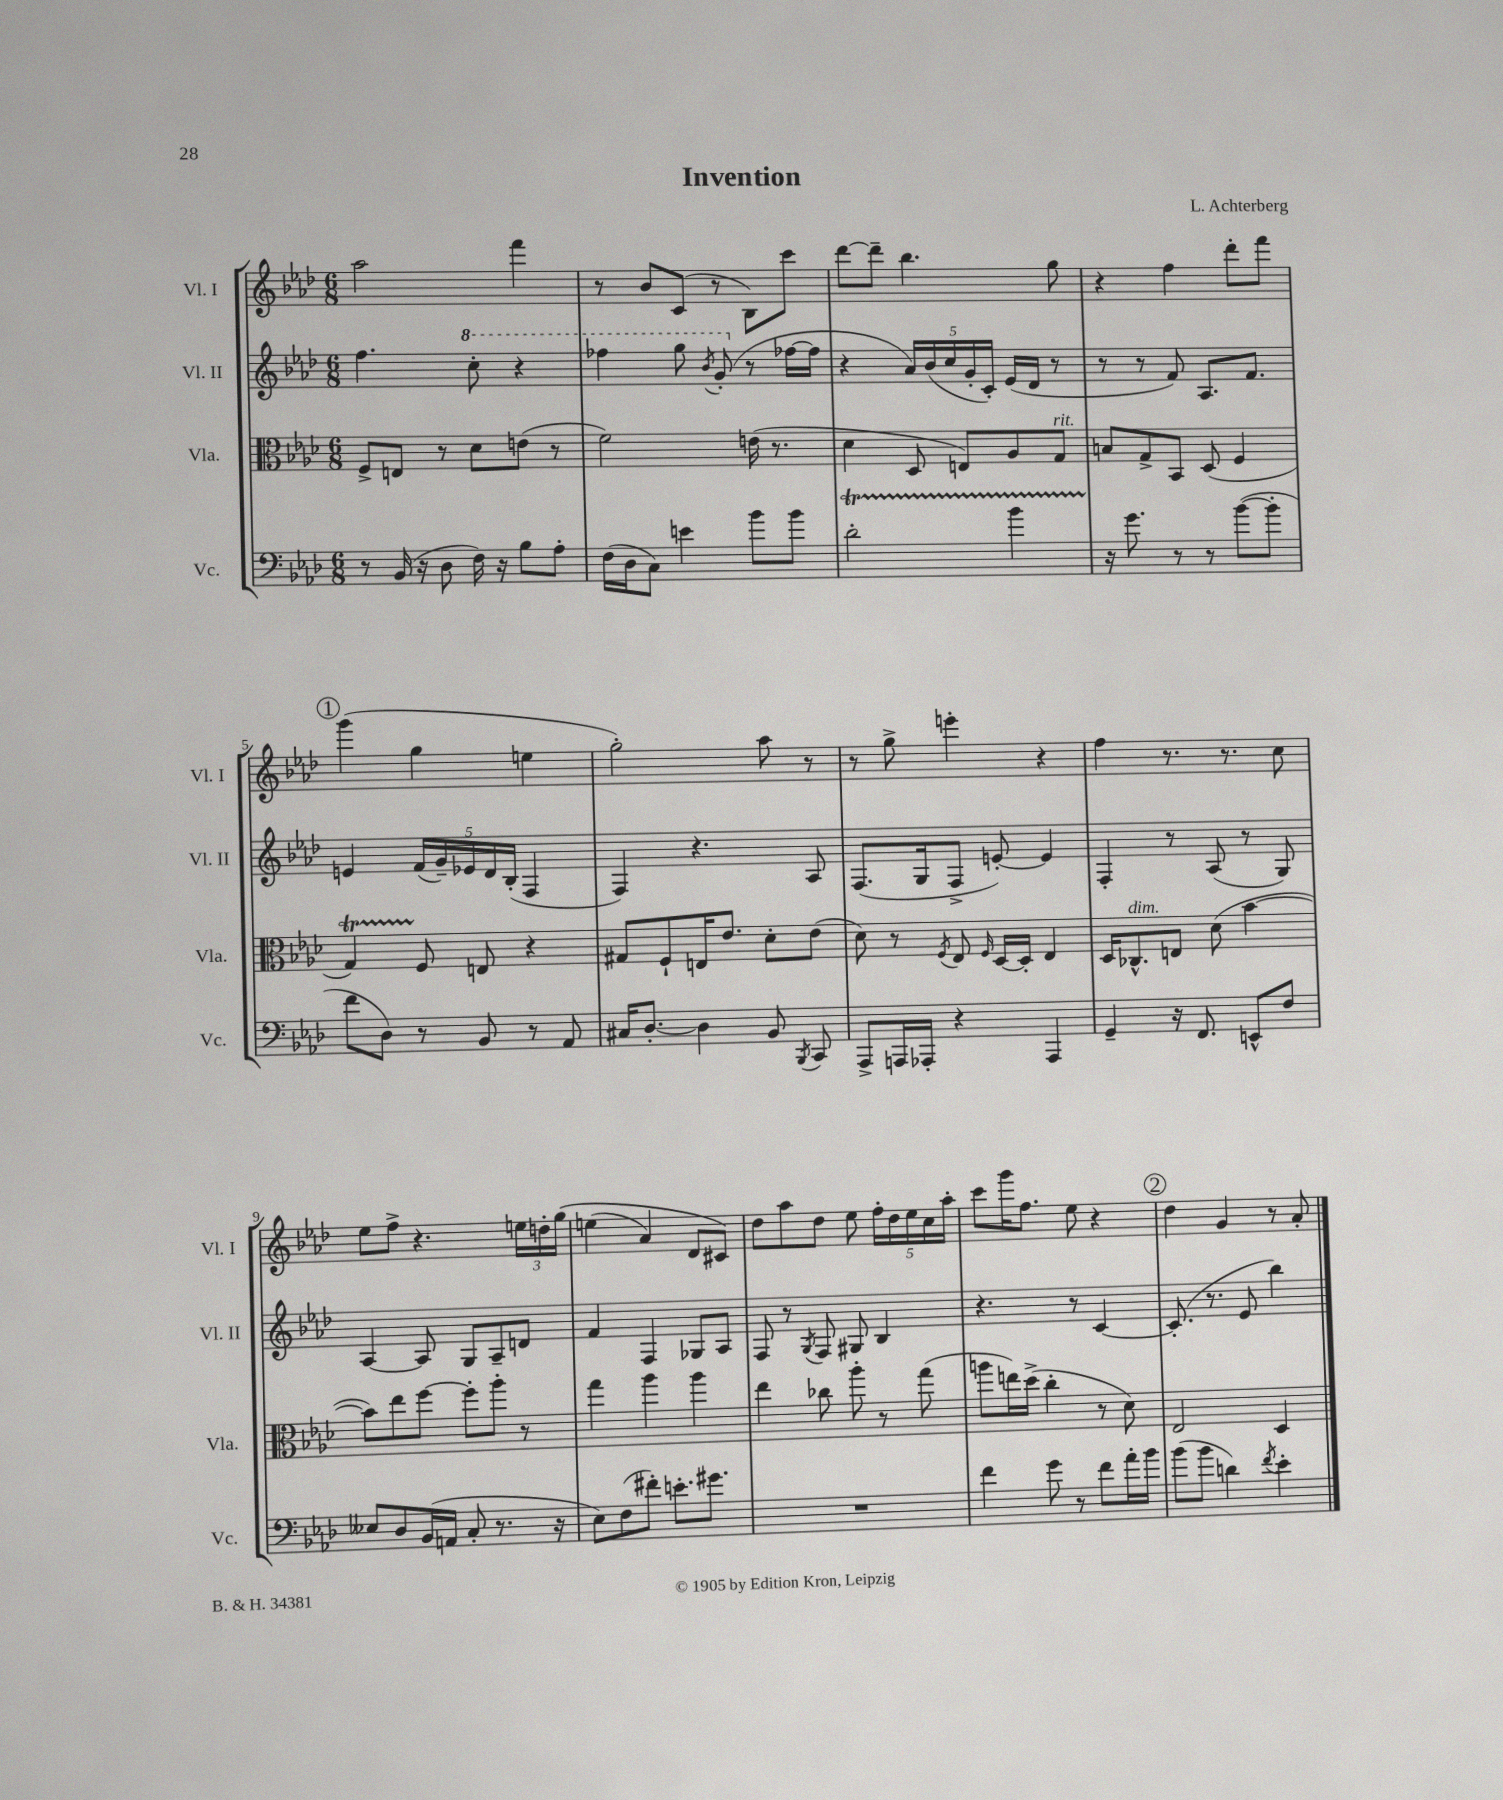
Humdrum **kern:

**kern	**kern	**kern	**kern
*staff4	*staff3	*staff2	*staff1
*clefF4	*clefC3	*clefG2	*clefG2
*k[b-e-a-d-]	*k[b-e-a-d-]	*k[b-e-a-d-]	*k[b-e-a-d-]
*M6/8	*M6/8	*M6/8	*M6/8
8r	8F^	4.ff	2aa-
(16BB-	8E	.	.
16r	.	.	.
8D-	8r	.	.
16F)	8d-	8ccc'	.
16r	.	.	.
8B-	(8e	4r	4fff
8A-'	8r	.	.
=	=	=	=
(16F	2f)	4fff-	8r
16D-	.	.	.
8C)	.	.	8b-
4e	.	8ggg	(8c
.	.	8qbb-	.
.	.	(8gg'	8r
8b-	(16e	8r	8B-)
.	8.r	.	.
8b-	.	[16ff-	8ccc
.	.	16ff-]	.
=	=	=	=
2d-'	4d-	4r	[8ddd-
.	.	.	8ddd-~]
.	8D-	20a-)	4.bb-
.	.	(20b-	.
.	.	20cc	.
.	8E)	.	.
.	.	20g'	.
.	.	20c')	.
4b-	8A-	(16e-	.
.	.	16d-	.
.	8G	8r	8gg
=	=	=	=
16r	8B	8r	4r
8.g	.	.	.
.	8G^	8r	.
8r	8BB-	8f)	4ff
8r	(8D-	8.A-	.
([8b-	4F	.	8ddd-'
.	.	8.f	.
8b-']	.	.	8fff
=	=	=	=
8f	4G)	4e	(4ggg
8D-)	.	.	.
8r	8F	(20f	4gg
.	.	20g~)	.
.	.	20e-	.
8BB-	8E	.	.
.	.	20d-	.
.	.	(20B-'	.
8r	4r	4F	4ee
8AA-	.	.	.
=	=	=	=
16C#	8G#	4F)	2gg')
[8.D-'	.	.	.
.	8F`	.	.
4D-]	16E	4.r	.
.	8.e-	.	.
8BB-	8d-'	.	8aa-
8qBBB-	.	.	.
8CC	(8e-	8A-	8r
=	=	=	=
8AAA-^	8d-)	(8.F	8r
16AAA	8r	.	8gg^
16AAA-'	.	16G	.
.	8qF	.	.
4r	8E-	8F^	4eee'
.	16qqF	.	.
.	[16D-	[8e')	.
.	16D-']	.	.
4AAA-	4E-	4e]	4r
=	=	=	=
4GG~	16D-	4F'	4ff
.	8.C-^^	.	.
16r	8E	8r	8.r
8.FF	.	.	.
.	(8d-	(8A-	.
.	.	.	8.r
8EE^^	[4b-	8r	.
8F	.	8G)	8cc
=	=	=	=
8E--	8b-])	[4A-	8ee-
8D-	8ee-	.	8ff^
(16BB-	[8ff	8A-]	4.r
16AA	.	.	.
8C'	8ff']	8G	.
8.r	8aa-'	8A-~	.
.	8r	8d	24ee
.	.	.	24dd'
16r	.	.	.
.	.	.	&(24gg
=	=	=	=
8E-)	4gg	4f	(4ee
(8F	.	.	.
8f#')	4aa-	4F	4a-)
8.e'	.	.	.
.	4aa-	8G-	8d-
8.g#	.	.	.
.	.	8A-	8c#&)
=	=	=	=
2.r	4ee-	8F	8dd-
.	.	8r	8aa-
.	.	8qG	.
.	8cc-	8F	8dd-
.	8aa-'	8G#	8ee-
.	8r	4B-	20ff'
.	.	.	20dd-
.	.	.	20ee-
.	(8gg	.	.
.	.	.	20cc
.	.	.	20aa-'
=	=	=	=
4f	8aa	4.r	8ccc
.	16ee)	.	16ggg
.	(16dd-^	.	8.ff
8g	4cc'	.	.
8r	.	8r	8ee-
8f	8r	[4c	4r
16a-'	8d-)	.	.
16b-	.	.	.
=	=	=	=
(8b-	2E-	(8.c']	4dd-
8b-	.	.	.
.	.	8.r	.
4d)	.	.	4g
.	.	8e-	.
8qf	.	.	.
4e-'	4D-	4bb-)	8r
.	.	.	8a-'
==	==	==	==
*-	*-	*-	*-
